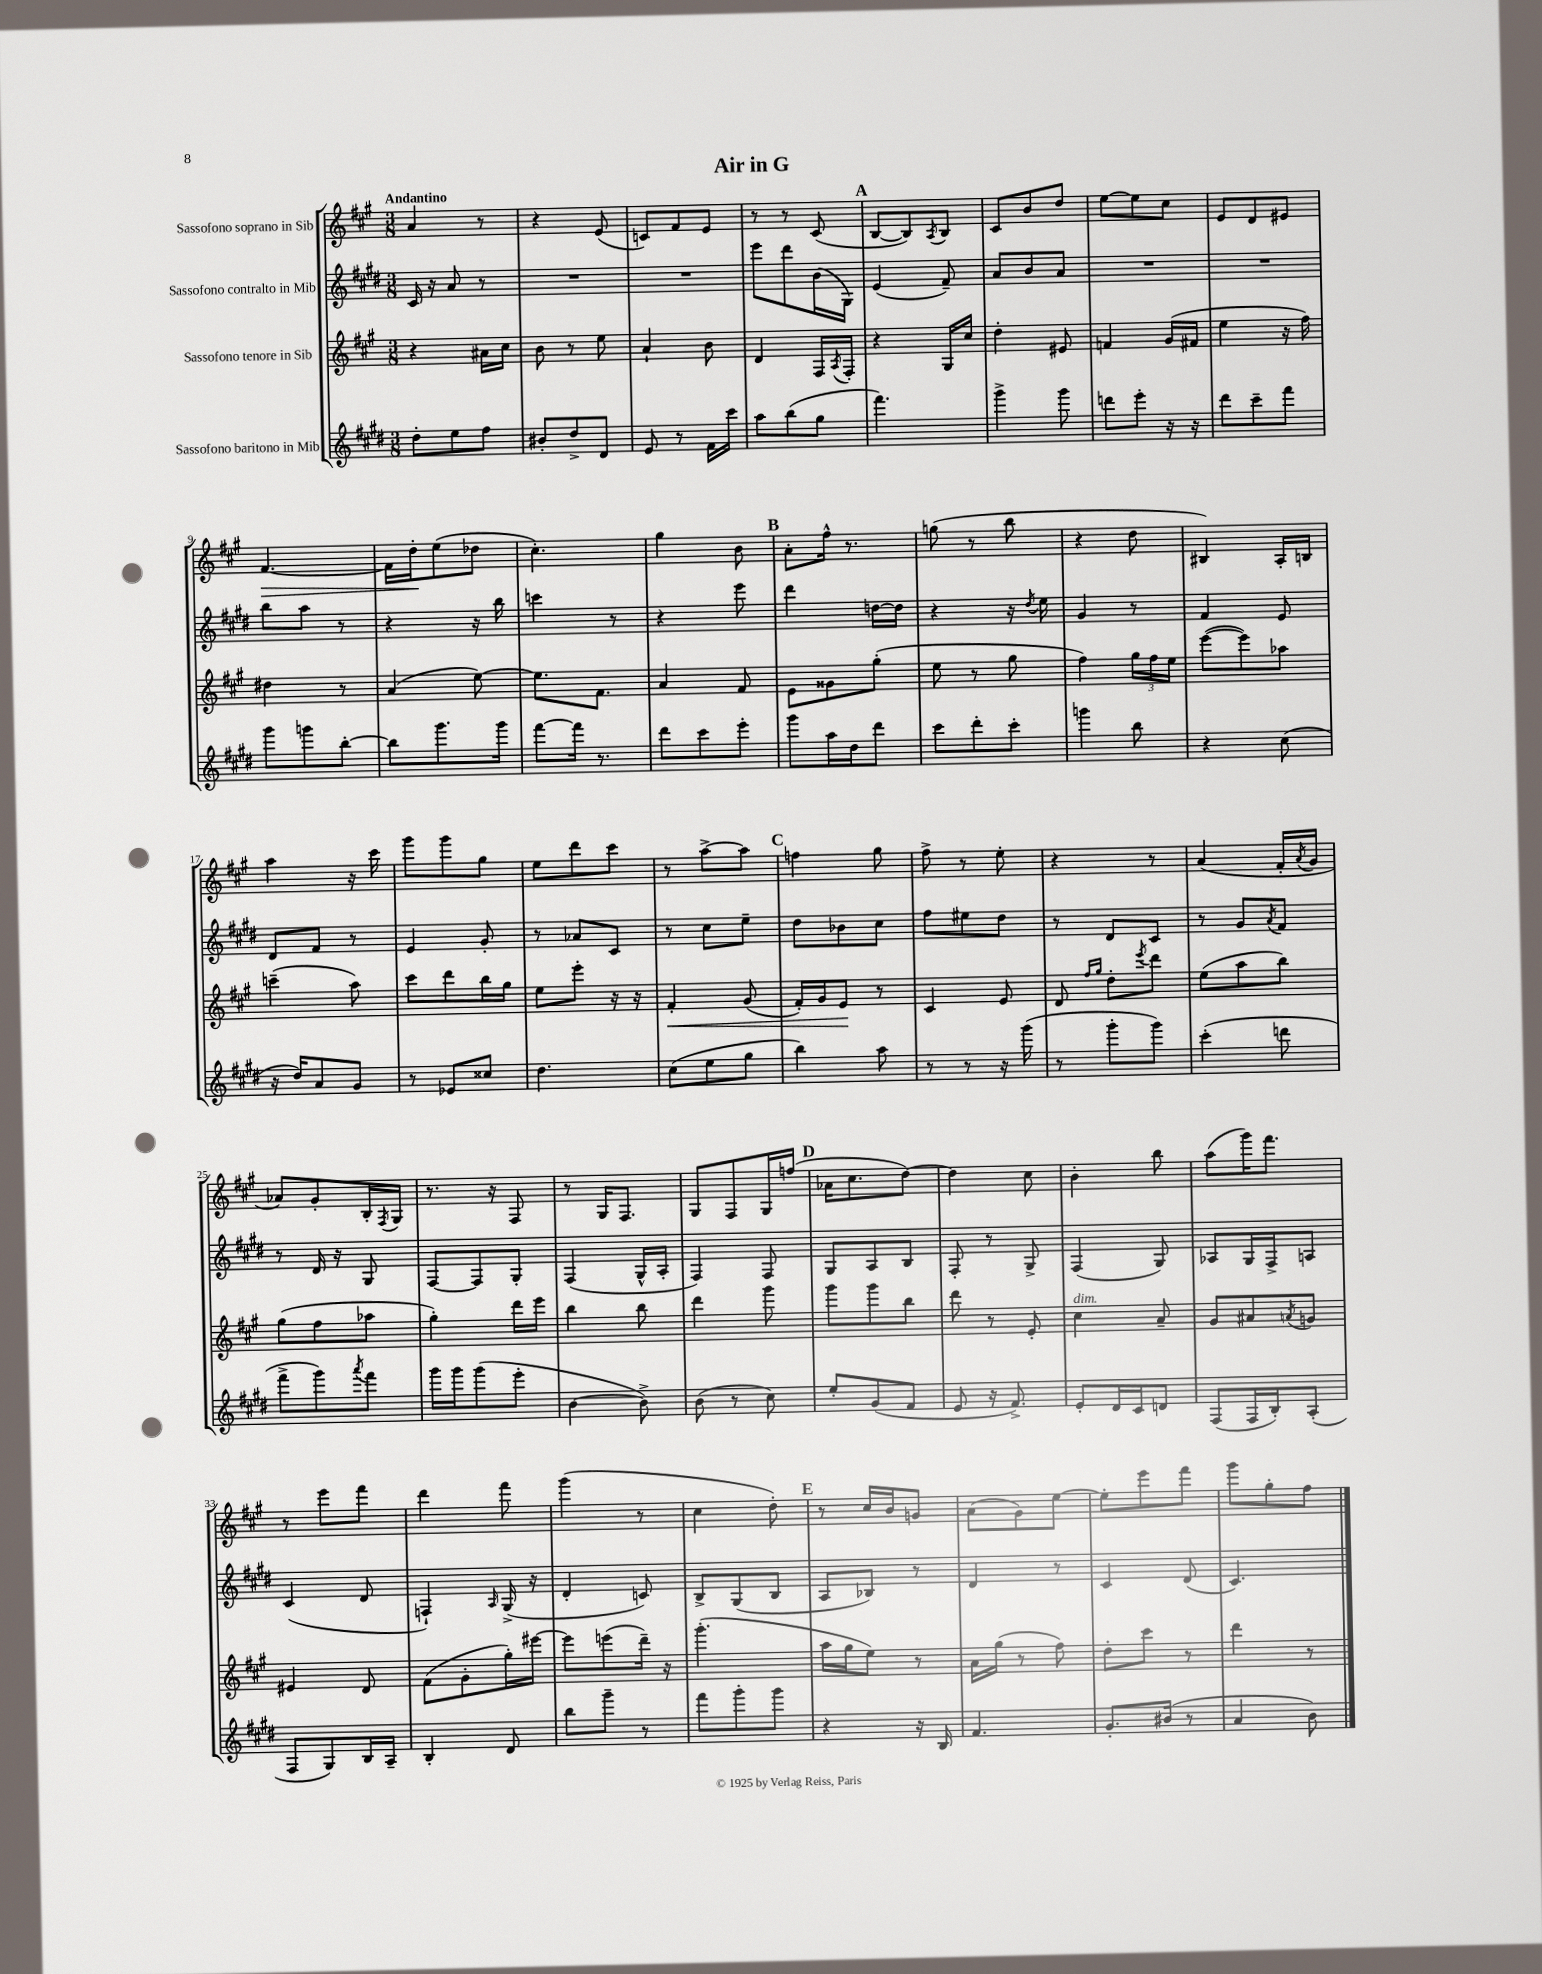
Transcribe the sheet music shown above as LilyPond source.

\header { title = "Air in G" }
<<
\new StaffGroup <<
\new Staff = "s0" \with { instrumentName = "Sassofono soprano in Sib" } {
    \clef treble \key a \major \numericTimeSignature \time 3/8 \tempo "Andantino"
    a'4 r8 |
    r4 e'8( |
    c'8) fis'8 e'8 |
    r8 r8 cis'8( |
    \mark \markup { \bold "A" } b8~ b8) \acciaccatura { a8 } b8 |
    cis'8 b'8 d''8 |
    e''8~ e''8 cis''8 |
    e'8 d'8 eis'8 |
    fis'4.~\> |
    fis'16 d''16-.\! e''8( des''8 |
    cis''4.-.) |
    gis''4 b'8 |
    \mark \markup { \bold "B" } a'8-. fis''16-^ r8. |
    g''8( r8 b''8 |
    r4 d''8 |
    bis4) a16-. b16 |
    a''4 r16 cis'''16 |
    gis'''8 gis'''8 gis''8 |
    e''8 d'''8 cis'''8 |
    r8 a''8~-> a''8 |
    \mark \markup { \bold "C" } f''4 gis''8 |
    fis''8-> r8 e''8-. |
    r4 r8 |
    a'4( fis'16-. \acciaccatura { a'8 } gis'16 |
    aes'8) gis'8-. b16-. \acciaccatura { fis8 } gis16 |
    r8. r16 fis8 |
    r8 gis16 fis8. |
    gis8 fis8 gis16 f''16( |
    \mark \markup { \bold "D" } aes'16 cis''8. d''8~) |
    d''4 cis''8 |
    b'4-. b''8 |
    a''8( gis'''16) fis'''8. |
    r8 e'''8 fis'''8 |
    d'''4 fis'''8 |
    gis'''4( r8 |
    cis''4 d''8-.) |
    \mark \markup { \bold "E" } r8 cis''16 b'16 g'8 |
    a'8( gis'8) e''8~ |
    e''8-. e'''8 fis'''8 |
    gis'''8 gis''8-. fis''8 \bar "|." |
}
\new Staff = "s1" \with { instrumentName = "Sassofono contralto in Mib" } {
    \clef treble \key e \major \numericTimeSignature \time 3/8
    cis'16 r16 a'8 r8 |
    R4. |
    R4. |
    e'''8 dis'''8 b'16( gis16) |
    \mark \markup { \bold "A" } e'4( fis'8--) |
    a'8 b'8 a'8 |
    R4. |
    R4. |
    b''8 a''8 r8 |
    r4 r16 b''16 |
    c'''4 r8 |
    r4 e'''8 |
    \mark \markup { \bold "B" } dis'''4 d''16~ d''16 |
    r4 r16 \acciaccatura { dis''8 } e''16 |
    gis'4 r8 |
    fis'4 e'8 |
    dis'8 fis'8 r8 |
    e'4 gis'8-. |
    r8 aes'8 cis'8 |
    r8 cis''8 e''8-- |
    \mark \markup { \bold "C" } dis''8 bes'8 cis''8 |
    fis''8 eis''8 dis''8 |
    r8 dis'8 cis'8 |
    r8 gis'8 \acciaccatura { a'8 } fis'8 |
    r8 dis'16 r16 gis8 |
    fis8~ fis8 gis8-. |
    fis4( gis16-^ a16-. |
    fis4) fis8 |
    \mark \markup { \bold "D" } gis8 a8 b8 |
    fis8-. r8 gis8-> |
    fis4( gis8) |
    aes8 gis16 fis16-> a8 |
    cis'4( dis'8 |
    f4-!) \grace { a16 } gis16->( r16 |
    dis'4-. c'8) |
    b8-> gis8( b8 |
    \mark \markup { \bold "E" } a8 bes8) r8 |
    dis'4 r8 |
    cis'4 dis'8( |
    cis'4.) \bar "|." |
}
\new Staff = "s2" \with { instrumentName = "Sassofono tenore in Sib" } {
    \clef treble \key a \major \numericTimeSignature \time 3/8
    r4 ais'16 cis''16 |
    b'8 r8 e''8 |
    a'4-! b'8 |
    d'4 fis16 \acciaccatura { a8 } fis16-. |
    \mark \markup { \bold "A" } r4 gis16 cis''16 |
    d''4-. eis'8 |
    f'4 gis'16( fis'16 |
    e''4 r16 fis''16) |
    dis''4 r8 |
    a'4( e''8~) |
    e''8. fis'8. |
    a'4 fis'8 |
    \mark \markup { \bold "B" } e'8 gisis'8 gis''8-.( |
    e''8 r8 gis''8 |
    fis''4) \tuplet 3/2 { gis''16 fis''16 e''16 } |
    e'''8~( e'''8) aes''8 |
    c'''4--( a''8) |
    cis'''8 d'''8 b''16 gis''16 |
    e''8 e'''8-. r16 r16 |
    fis'4-.\< gis'8( |
    \mark \markup { \bold "C" } fis'16-.) gis'16 e'8\! r8 |
    cis'4 e'8 |
    d'8 \grace { fis''16 gis''16 } d''8-. \acciaccatura { e'''8 } d'''8 |
    e''8( a''8 b''8) |
    gis''8( fis''8 aes''8 |
    gis''4-.) d'''16 e'''16 |
    b''4 b''8 |
    d'''4 gis'''8 |
    \mark \markup { \bold "D" } gis'''8 gis'''8 b''8 |
    d'''8 r8 e'8-. |
    cis''4^\markup { \italic "dim." } a'8-- |
    gis'8 ais'8 \acciaccatura { a'8 } g'8 |
    eis'4 d'8 |
    fis'8( gis'8-. gis''16-.) eis'''16~ |
    eis'''8 e'''8( d'''16--) r16 |
    gis'''4.-.( |
    \mark \markup { \bold "E" } a''16 gis''16 e''8) r8 |
    a'16 gis''16( r8 fis''8) |
    d''8-. cis'''8 r8 |
    d'''4 r8 \bar "|." |
}
\new Staff = "s3" \with { instrumentName = "Sassofono baritono in Mib" } {
    \clef treble \key e \major \numericTimeSignature \time 3/8
    dis''8-. e''8 fis''8 |
    bis'8-. dis''8-> dis'8 |
    e'8 r8 fis'16 cis'''16 |
    a''8 b''8( gis''8 |
    \mark \markup { \bold "A" } fis'''4.) |
    gis'''4-> gis'''8 |
    d'''8 e'''8-. r16 r16 |
    dis'''8 cis'''8-- fis'''8 |
    gis'''8 g'''8 b''8~-. |
    b''8 gis'''8. gis'''16 |
    fis'''8~ fis'''16 r8. |
    dis'''8 cis'''8 e'''8-. |
    \mark \markup { \bold "B" } gis'''8 a''16 dis''16 dis'''8 |
    cis'''8 dis'''8-. cis'''8-. |
    g'''4 b''8 |
    r4 cis''8( |
    r16 dis''16) a'8 gis'8 |
    r8 ees'8 cisis''8 |
    dis''4. |
    cis''8( e''8 gis''8 |
    \mark \markup { \bold "C" } b''4) a''8 |
    r8 r8 r16 gis'''16( |
    r8 gis'''8-. gis'''8) |
    cis'''4-.( d'''8 |
    fis'''8-> gis'''8) \acciaccatura { a'''8 } fis'''8 |
    gis'''16 gis'''16 gis'''8( e'''8-. |
    b'4~ b'8->) |
    b'8( r8 cis''8) |
    \mark \markup { \bold "D" } e''8-. gis'8( fis'8 |
    e'8 r16 fis'8.->) |
    e'8-. dis'16 cis'16 d'8 |
    fis8( fis16 b16-.) a8-.( |
    fis8 gis8) b16 a16-- |
    b4-. dis'8 |
    b''8 gis'''8-- r8 |
    fis'''8 gis'''8-. gis'''8 |
    \mark \markup { \bold "E" } r4 r16 b16 |
    fis'4. |
    gis'8.-. bis'16( r8 |
    a'4 b'8) \bar "|." |
}
>>
>>
